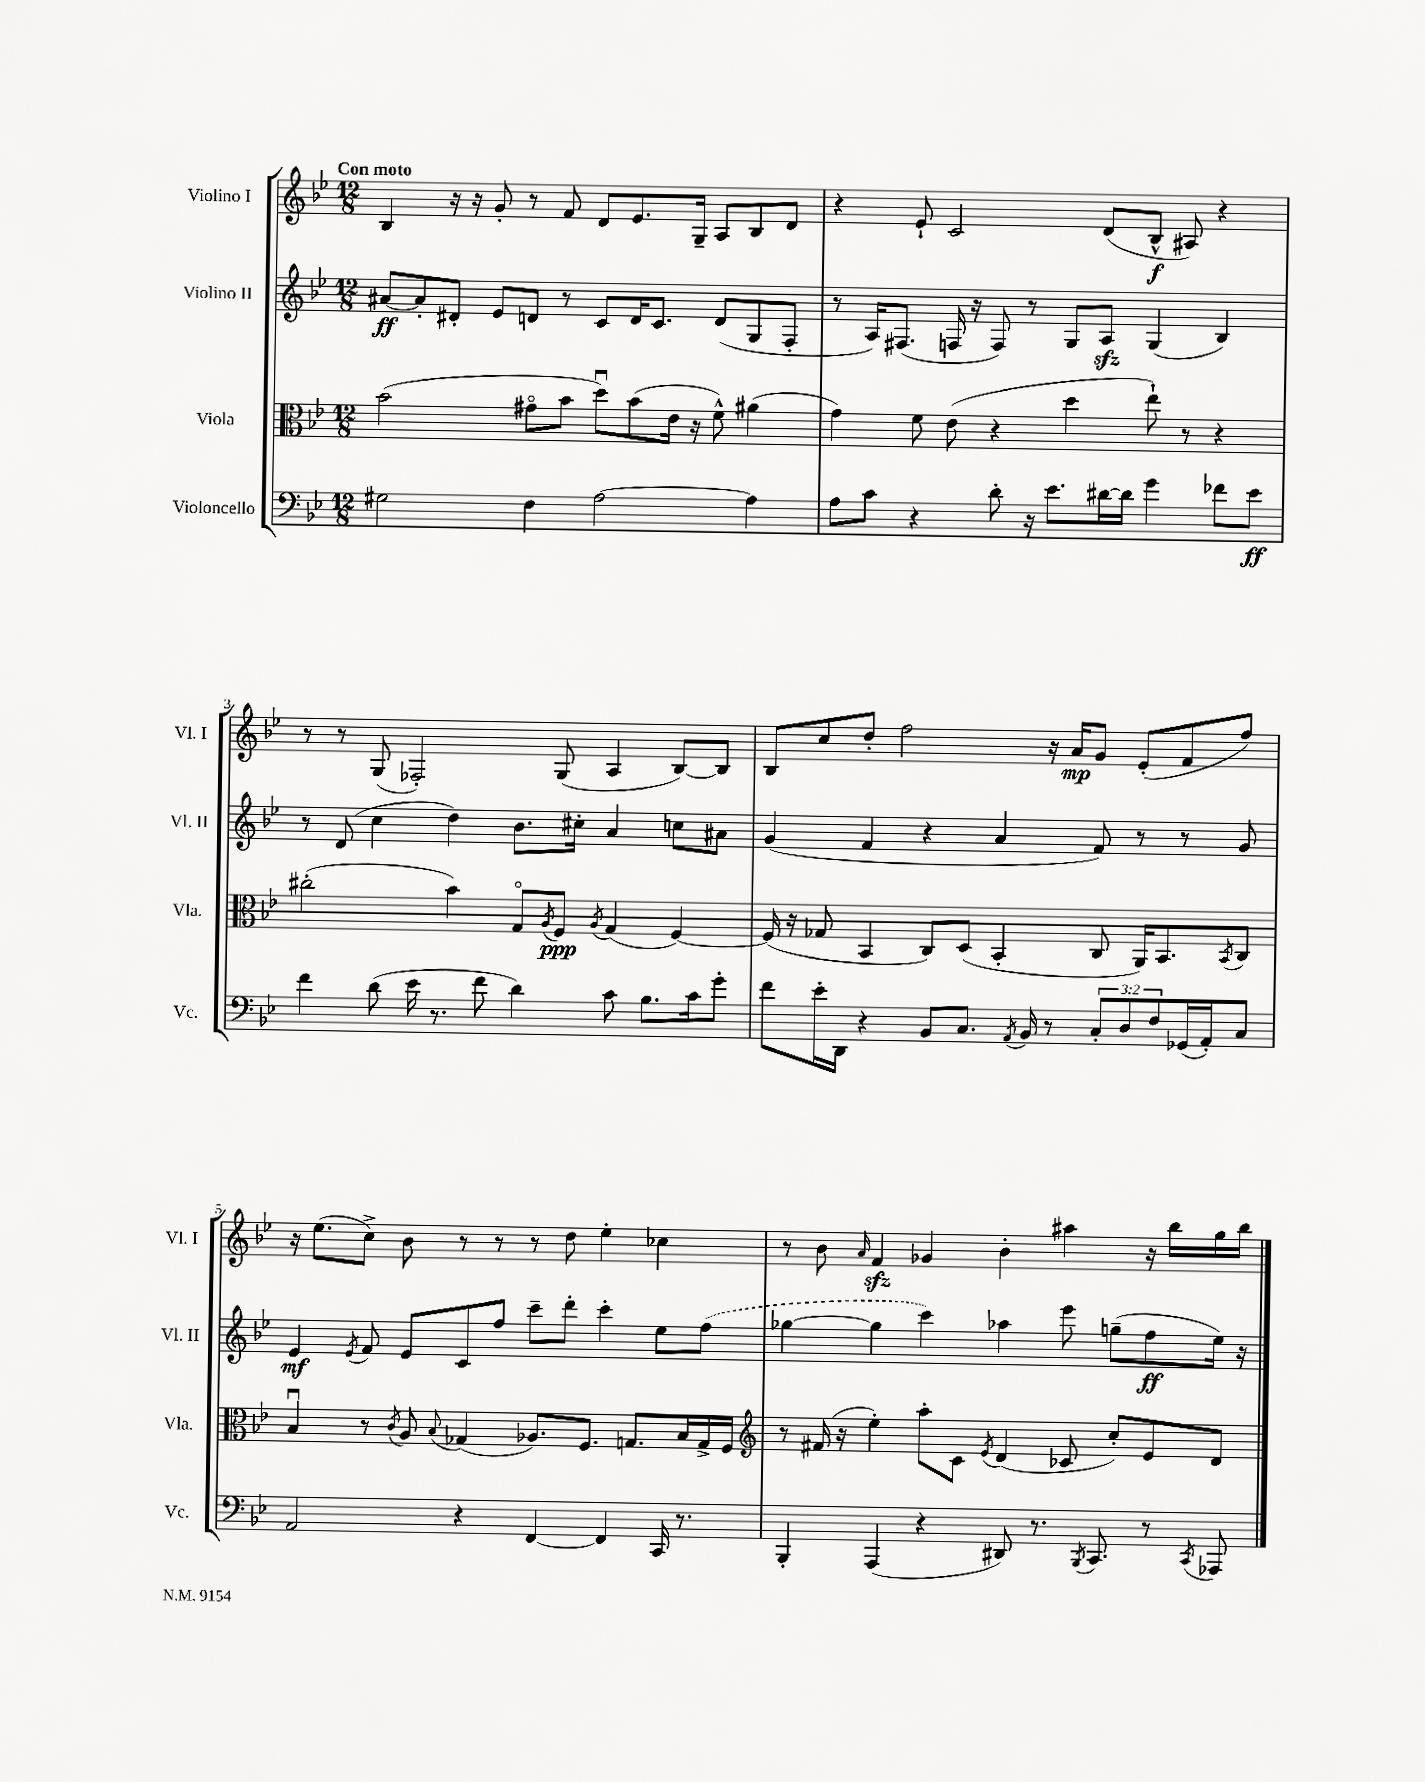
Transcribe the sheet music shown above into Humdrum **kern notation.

**kern	**dynam	**kern	**dynam	**kern	**dynam	**kern	**dynam
*part4	*part4	*part3	*part3	*part2	*part2	*part1	*part1
*staff4	*staff4	*staff3	*staff3	*staff2	*staff2	*staff1	*staff1
*I"Violoncello	*	*I"Viola	*	*I"Violino II	*	*I"Violino I	*
*I'Vc.	*	*I'Vla.	*	*I'Vl. II	*	*I'Vl. I	*
*clefF4	*	*clefC3	*	*clefG2	*	*clefG2	*
*k[b-e-]	*	*k[b-e-]	*	*k[b-e-]	*	*k[b-e-]	*
*M12/8	*	*M12/8	*	*M12/8	*	*M12/8	*
=1	=1	=1	=1	=1	=1	=1	=1
!	!	!	!	!	!	!LO:TX:a:B:t=Con moto	!
2G#X\	.	(2b-\	.	[8a#X/L	ff	4B-/	.
.	.	.	.	8a#'/]	.	.	.
.	.	.	.	8d#X'/J	.	16r	.
.	.	.	.	.	.	16r	.
.	.	.	.	8e-/L	.	8g'/	.
4F\	.	8g#X\L	.	8dn/J	.	8r	.
.	.	8b-\J	.	8r	.	8f/	.
[2A\	.	8ddu\L)	.	8c/L	.	8d/L	.
.	.	(8b-\	.	16d/K	.	8.e-/	.
.	.	.	.	8.c/J	.	.	.
.	.	16e-\Jk	.	.	.	.	.
.	.	16r	.	.	.	16G~/Jk	.
.	.	8f^^\)	.	(8d/L	.	8A/L	.
4A\]	.	(4a#X\	.	8G/	.	8B-/	.
.	.	.	.	8F'/J	.	8d/J	.
=2	=2	=2	=2	=2	=2	=2	=2
8A\L	.	4g\)	.	8r	.	4r	.
8c\J	.	.	.	16A/KL)	.	.	.
.	.	.	.	(8.F#X/J	.	.	.
4r	.	8f\	.	.	.	8e-`/	.
.	.	(8e-\	.	16Fn/	.	2c/	.
.	.	.	.	16r	.	.	.
8d'\	.	4r	.	8F/)	.	.	.
16r	.	.	.	8r	.	.	.
8.e-\L	.	.	.	.	.	.	.
.	.	4dd\	.	8G/L	.	.	.
[16d#X\L	.	.	.	8Azz/J	.	(8d/L	.
16d#\JJ]	.	.	.	.	.	.	.
4g\	.	8ee-`\)	.	(4G/	.	8B-^^/J	f
.	.	8r	.	.	.	8A#X/)	.
8f-X\L	.	4r	.	4B-/)	.	4r	.
8e-\J	ff	.	.	.	.	.	.
!!LO:LB:g=z
=3	=3	=3	=3	=3	=3	=3	=3
4f\	.	(2cc#X'\	.	8r	.	8r	.
.	.	.	.	(8d/	.	8r	.
(8d\	.	.	.	4cc\	.	(8G/	.
16e-\	.	.	.	.	.	2F-X'/)	.
8.r	.	.	.	.	.	.	.
.	.	4b-\)	.	4dd\)	.	.	.
8f\	.	.	.	.	.	.	.
4d\)	.	8G/L	.	8.b-\L	.	.	.
.	.	8qA/	.	.	.	.	.
.	.	8F/J	ppp	.	.	(8G/	.
.	.	.	.	16cc#X'\Jk	.	.	.
.	.	8qA/	.	.	.	.	.
8c\	.	(4G/	.	4a/	.	4A/	.
8.B-\L	.	.	.	.	.	.	.
.	.	[4F/)	.	8ccn\L	.	[8B-/L)	.
16c\k	.	.	.	.	.	.	.
8g'\J	.	.	.	8a#X\J	.	8B-/J]	.
=4	=4	=4	=4	=4	=4	=4	=4
8f\L	.	(16F/]	.	(4g/	.	8B-/L	.
.	.	16r	.	.	.	.	.
16e-'\L	.	8G-X/	.	.	.	8cc/	.
16DD\JJ	.	.	.	.	.	.	.
4r	.	4BB-/	.	4f/	.	8dd'/J	.
.	.	.	.	.	.	2ff\	.
8BB-/L	.	8C/L)	.	4r	.	.	.
8.C/J	.	(8D/J	.	.	.	.	.
.	.	4BB-'/	.	4a/	.	.	.
8qAA/	.	.	.	.	.	.	.
16BB-/	.	.	.	.	.	.	.
8r	.	.	.	.	.	16r	.
.	.	.	.	.	.	16a/KL	mp
12C'/L	.	8C/	.	8f/)	.	8g/J	.
12D/	.	.	.	.	.	.	.
.	.	16AA/KL)	.	8r	.	(8e-'/L	.
12F/	.	.	.	.	.	.	.
.	.	8.BB-/	.	.	.	.	.
(16GG-X/L	.	.	.	8r	.	8f/	.
16AA'/J)	.	.	.	.	.	.	.
.	.	8qBB-/	.	.	.	.	.
8C/J	.	8C/J	.	8g/	.	8ff/J)	.
!!LO:LB:g=z
=5	=5	=5	=5	=5	=5	=5	=5
2AA/	.	4B-u/	.	4e-/	mf	16r	.
.	.	.	.	.	.	(8.ee-\L	.
.	.	.	.	8qe-/	.	.	.
.	.	8r	.	8f/	.	8cc^\J)	.
.	.	8qc/	.	.	.	.	.
.	.	8A/	.	8e-/L	.	8b-\	.
.	.	8qqB-/	.	.	.	.	.
4r	.	(4G-X/	.	8c/	.	8r	.
.	.	.	.	8ff/J	.	8r	.
[4FF/	.	8.A-X/L)	.	8ccc~\L	.	8r	.
.	.	.	.	8ddd'\J	.	8dd\	.
.	.	8.F/J	.	.	.	.	.
4FF/]	.	.	.	4ccc'\	.	4ee-'\	.
.	.	8.Gn/L	.	.	.	.	.
16CC/	.	.	.	8ee-\L	.	4cc-X\	.
8.r	.	16B-/L	.	.	.	.	.
.	.	16G^/	.	(8ff\J	.	.	.
.	.	16F/JJ	.	.	.	.	.
=6	=6	=6	=6	=6	=6	=6	=6
*	*	*clefG2	*	*	*	*	*
4BBB-'/	.	8r	.	[4gg-X\	.	8r	.
.	.	(16f#X/	.	.	.	8b-\	.
.	.	16r	.	.	.	.	.
.	.	.	.	.	.	16qqa/	.
(4AAA/	.	4ee-'\)	.	4gg-\]	.	4fzz/	.
4r	.	8aa'\L	.	4ccc\)	.	4g-X/	.
.	.	8c\J	.	.	.	.	.
.	.	8qe-/	.	.	.	.	.
8DD#X/)	.	(4d/	.	4aa-X\	.	4b-'\	.
8.r	.	.	.	.	.	.	.
.	.	8c-X/	.	8eee-\	.	4aa#X\	.
8qBBB-/	.	.	.	.	.	.	.
8.CC/	.	.	.	.	.	.	.
.	.	8cc'/L)	.	(8ggn~\L	.	.	.
8r	.	8e-/	.	8ff\	ff	16r	.
.	.	.	.	.	.	16bb-\LL	.
8qCC/	.	.	.	.	.	.	.
8AAA-X/	.	8d/J	.	16ee-\Jk)	.	16gg\	.
.	.	.	.	16r	.	16bb-\JJ	.
==	==	==	==	==	==	==	==
*-	*-	*-	*-	*-	*-	*-	*-
